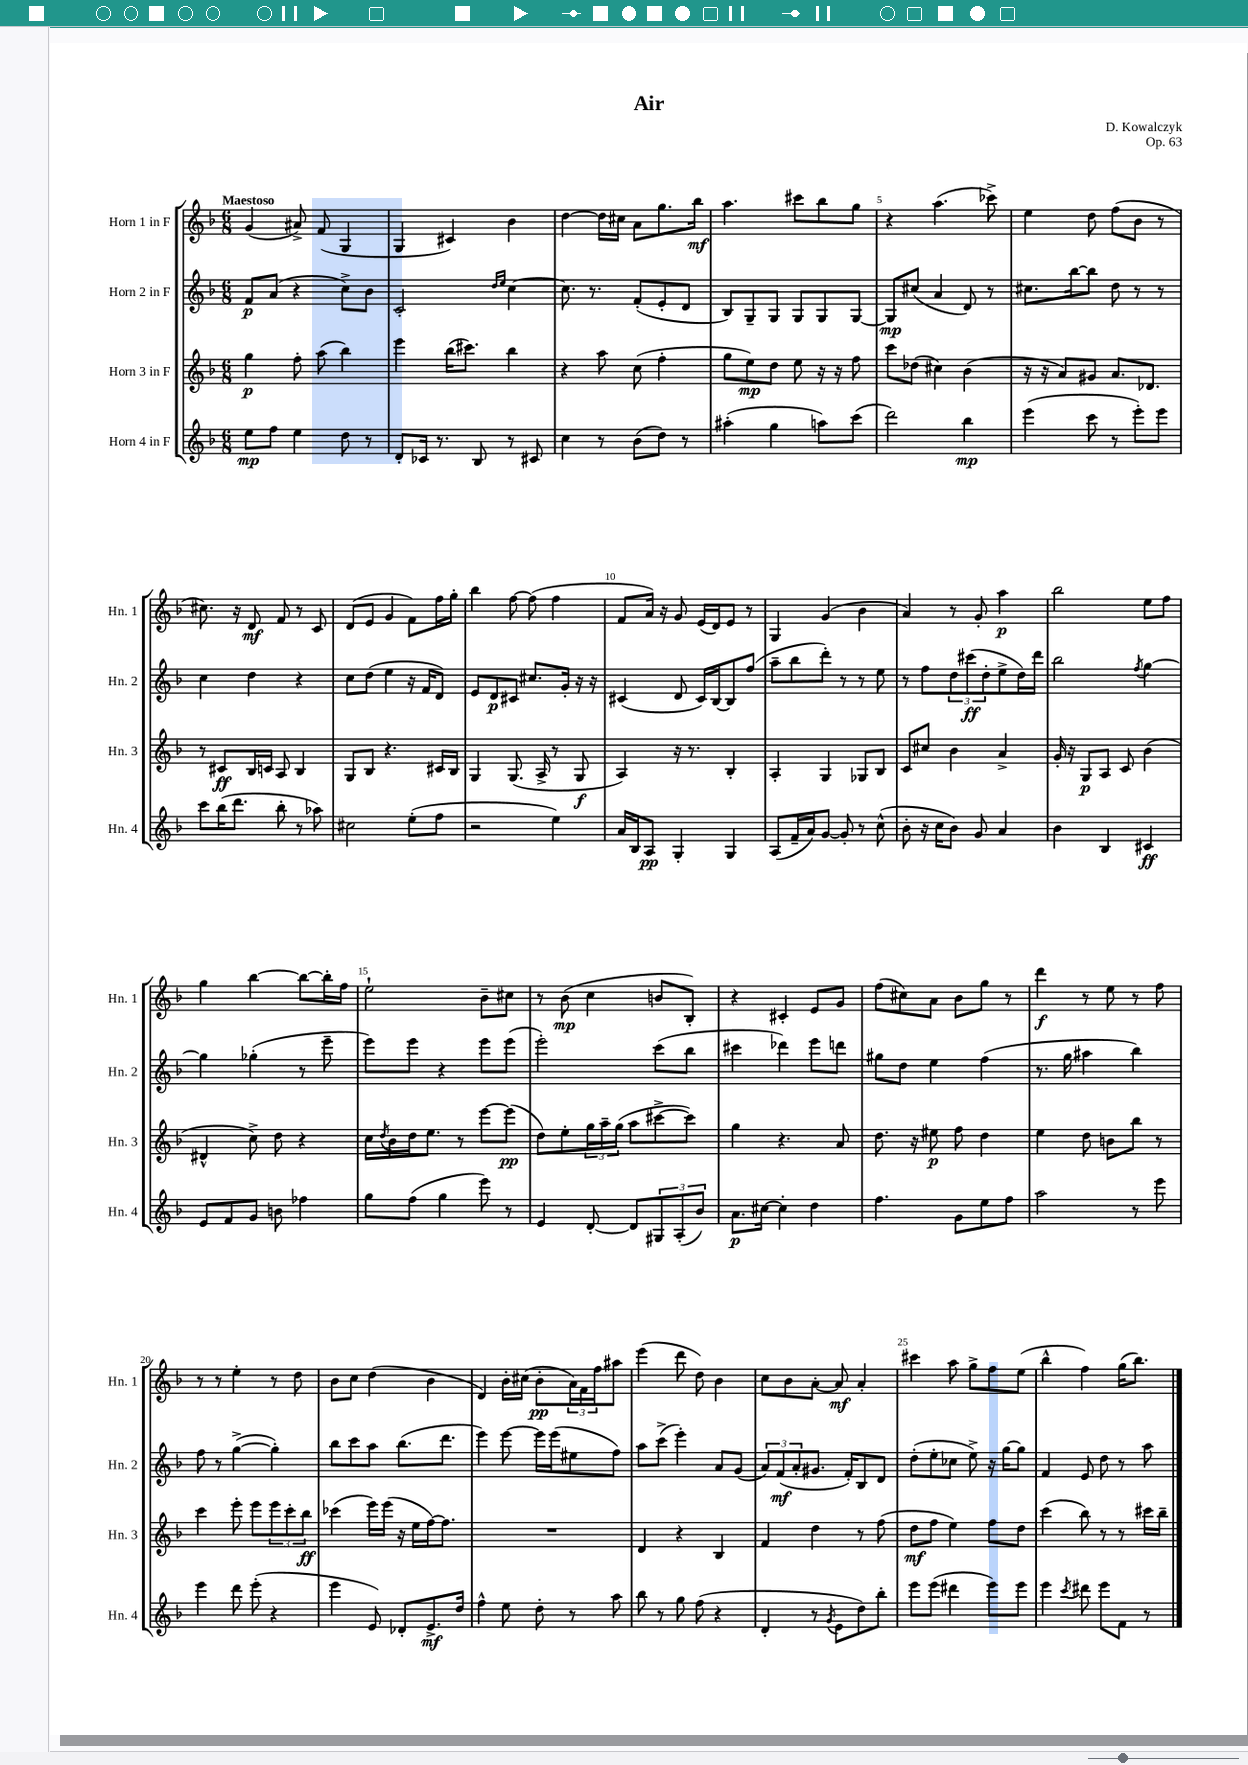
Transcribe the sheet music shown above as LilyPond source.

\header { title = "Air" composer = "D. Kowalczyk" opus = "Op. 63" }
<<
\new StaffGroup <<
\new Staff = "s0" \with { instrumentName = "Horn 1 in F" shortInstrumentName = "Hn. 1" } {
    \clef treble \key f \major \numericTimeSignature \time 6/8 \tempo "Maestoso"
    g'4( ais'8->) f'8( g4 |
    g4 cis'4) bes'4 |
    d''4~ d''16 cis''16 a'8 g''8. bes''16\mf |
    a''4. cis'''8 bes''8 g''8 |
    r4 a''4.( ces'''8->) |
    e''4 d''8 f''8( bes'8 r8 |
    cis''8.) r16 d'8\mf f'8 r8 c'8 |
    d'8( e'8 g'4 f'8) f''16 g''16-. |
    bes''4 f''8~ f''8( f''4 |
    f'8 a'16) r16 g'8 e'16( d'16) e'8 r8 |
    g4 g'4( bes'4 |
    a'4) r8 g'8-. a''4\p |
    bes''2 e''8 f''8 |
    g''4 bes''4~ bes''8~ bes''16-. f''16 |
    e''2-! bes'8-- cis''8 |
    r8 bes'8\mp( c''4 b'8 bes8-.) |
    r4 cis'4-. e'8 g'8 |
    f''8( cis''8) a'8 bes'8 g''8 r8 |
    d'''4\f r8 e''8 r8 f''8 |
    r8 r8 e''4-. r8 d''8 |
    bes'8 c''8 d''4( bes'4 |
    d'4) bes'16-. cis''16( bes'8-.\pp \tuplet 3/2 { a'16) f'16 f''16 } ais''8 |
    e'''4( d'''8 d''8) bes'4 |
    c''8 bes'8 a'8~-. a'8\mf a'4-. |
    cis'''4 a''8 g''8-> f''8 e''8( |
    bes''4-^ f''4) g''16( bes''8.) \bar "|." |
}
\new Staff = "s1" \with { instrumentName = "Horn 2 in F" shortInstrumentName = "Hn. 2" } {
    \clef treble \key f \major \numericTimeSignature \time 6/8
    f'8\p a'8( r4 c''8->) bes'8 |
    c'2-. \grace { d''16 e''16 } c''4~ |
    c''8. r8. f'8-.( e'8-. d'8 |
    bes8) g8-- g8 g8 g8 g8~ |
    g8\mp cis''8( a'4 d'8) r8 |
    cis''8. bes''16~ bes''8 d''8 r8 r8 |
    c''4 d''4 r4 |
    c''8 d''8( e''4 r16 f'16 d'8) |
    e'8 d'8\p cis'8 cis''8. g'16-. r16 r16 |
    cis'4( d'8 cis'16) bes16~ bes8 f''8( |
    a''8-- bes''8 d'''8-.) r8 r8 e''8 |
    r8 f''8 \tuplet 3/2 { d''8 cis'''8\ff( d''8-. } e''8-> d''16) d'''16 |
    bes''2 \acciaccatura { f''8 } g''4~ |
    g''4 ges''4-.( r8 e'''8-- |
    e'''8) e'''8 r4 e'''8 e'''8( |
    e'''2-.) c'''8( bes''8 |
    cis'''4 des'''4) e'''8 d'''8 |
    gis''8 d''8 e''4 f''4( |
    r8. g''16 ais''4 bes''4) |
    f''8 r8 g''4~->( g''4-.) |
    bes''8 c'''8 a''8 bes''8.( d'''8. |
    e'''4) e'''8~ e'''16 e'''16( eis''8 f''8) |
    a''8 c'''8->( e'''4-.) a'8 g'8( |
    \tuplet 3/2 { a'8) f'8\mf( a'8-. } gis'8. f'16-.) bes8 d'8 |
    d''8-.( e''8-. ces''8 e''8->) r16 g''16~ g''8 |
    f'4 e'8 d''8 r8 a''8 \bar "|." |
}
\new Staff = "s2" \with { instrumentName = "Horn 3 in F" shortInstrumentName = "Hn. 3" } {
    \clef treble \key f \major \numericTimeSignature \time 6/8
    g''4\p f''8-. a''8( bes''4) |
    e'''4 bes''16( cis'''8.) bes''4 |
    r4 a''8 c''8( f''4-. |
    g''8 e''8\mp) d''8 e''8 r16 r16 f''8 |
    c'''8 des''8( cis''4) bes'4( |
    r16 r16 a'8) gis'8 a'8. des'8. |
    r8 cis'8\ff bes16 c'16 a8 bes4 |
    g8 bes8 r4. cis'16 bes16 |
    g4 g8.( a16-> r8 g8\f |
    a4) r16 r8. bes4-. |
    a4-. g4 ges8 bes8 |
    c'8 cis''8 bes'4 a'4-> |
    g'16-. r16 g8\p a8 c'8 bes'4( |
    dis'4-^ c''8->) d''8 r4 |
    c''16 \acciaccatura { d''8 } bes'16 d''16 e''8. r8 e'''8~ e'''8\pp( |
    d''8) e''8-. \tuplet 3/2 { g''16 a''16-- g''16( } a''8 cis'''8~-> cis'''8) |
    g''4 r4. a'8 |
    d''8. r16 eis''8\p f''8 d''4 |
    e''4 d''8 b'8 bes''8 r8 |
    c'''4 e'''8-. e'''8 \tuplet 3/2 { e'''8 c'''8-. bes''8\ff } |
    ces'''4( e'''16) e'''16( r16 e''16 f''16~) f''8. |
    R2. |
    d'4 r4 bes4 |
    f'4 d''4 r8 f''8( |
    d''8\mf f''8 e''4) f''8 d''8 |
    c'''4( bes''8) r8 r8 cis'''16 bes''16-- \bar "|." |
}
\new Staff = "s3" \with { instrumentName = "Horn 4 in F" shortInstrumentName = "Hn. 4" } {
    \clef treble \key f \major \numericTimeSignature \time 6/8
    e''8\mp f''8 e''4 d''8 r8 |
    d'8-. ces'16 r8. bes8 r8 cis'8 |
    c''4 r8 bes'8( d''8) r8 |
    ais''4-.( g''4 a''8) c'''8( |
    d'''2) bes''4\mp |
    e'''4( c'''8 r8 e'''8-.) e'''8 |
    c'''8 bes''16( d'''8. bes''8-. r8 aes''8) |
    cis''2 e''8-.( f''8 |
    r2 e''4) |
    a'16 bes16 a8\pp g4-. g4 |
    a8( f'16-- a'16) g'8~ g'8-. r8 c''8-^( |
    bes'8-. r16 c''16 bes'8) g'8 a'4 |
    bes'4 bes4 cis'4\ff |
    e'8 f'8 g'8 b'8 fes''4 |
    g''8 f''8( g''4 e'''8) r8 |
    e'4 d'8~-. d'8 \tuplet 3/2 { gis8 a8-.( bes'8) } |
    a'8.\p cis''16~ cis''4-. d''4 |
    f''4. g'8 e''8 f''8 |
    a''2 r8 e'''8 |
    e'''4 d'''8 e'''8-.( r4 |
    e'''4 e'8) des'8-. e'8.->\mf d''16 |
    f''4-^ e''8 d''8-. r8 a''8 |
    bes''8 r8 g''8 f''8( r4 |
    d'4-. r8 \acciaccatura { g'8 } e'8 d''8) bes''8-. |
    e'''8 e'''8( dis'''4 e'''8) e'''8 |
    e'''4 \acciaccatura { c'''8 } dis'''8 e'''8 f'8 r8 \bar "|." |
}
>>
>>
\layout { \context { \Score \override BarNumber.break-visibility = ##(#f #t #t) barNumberVisibility = #(every-nth-bar-number-visible 5) } }
